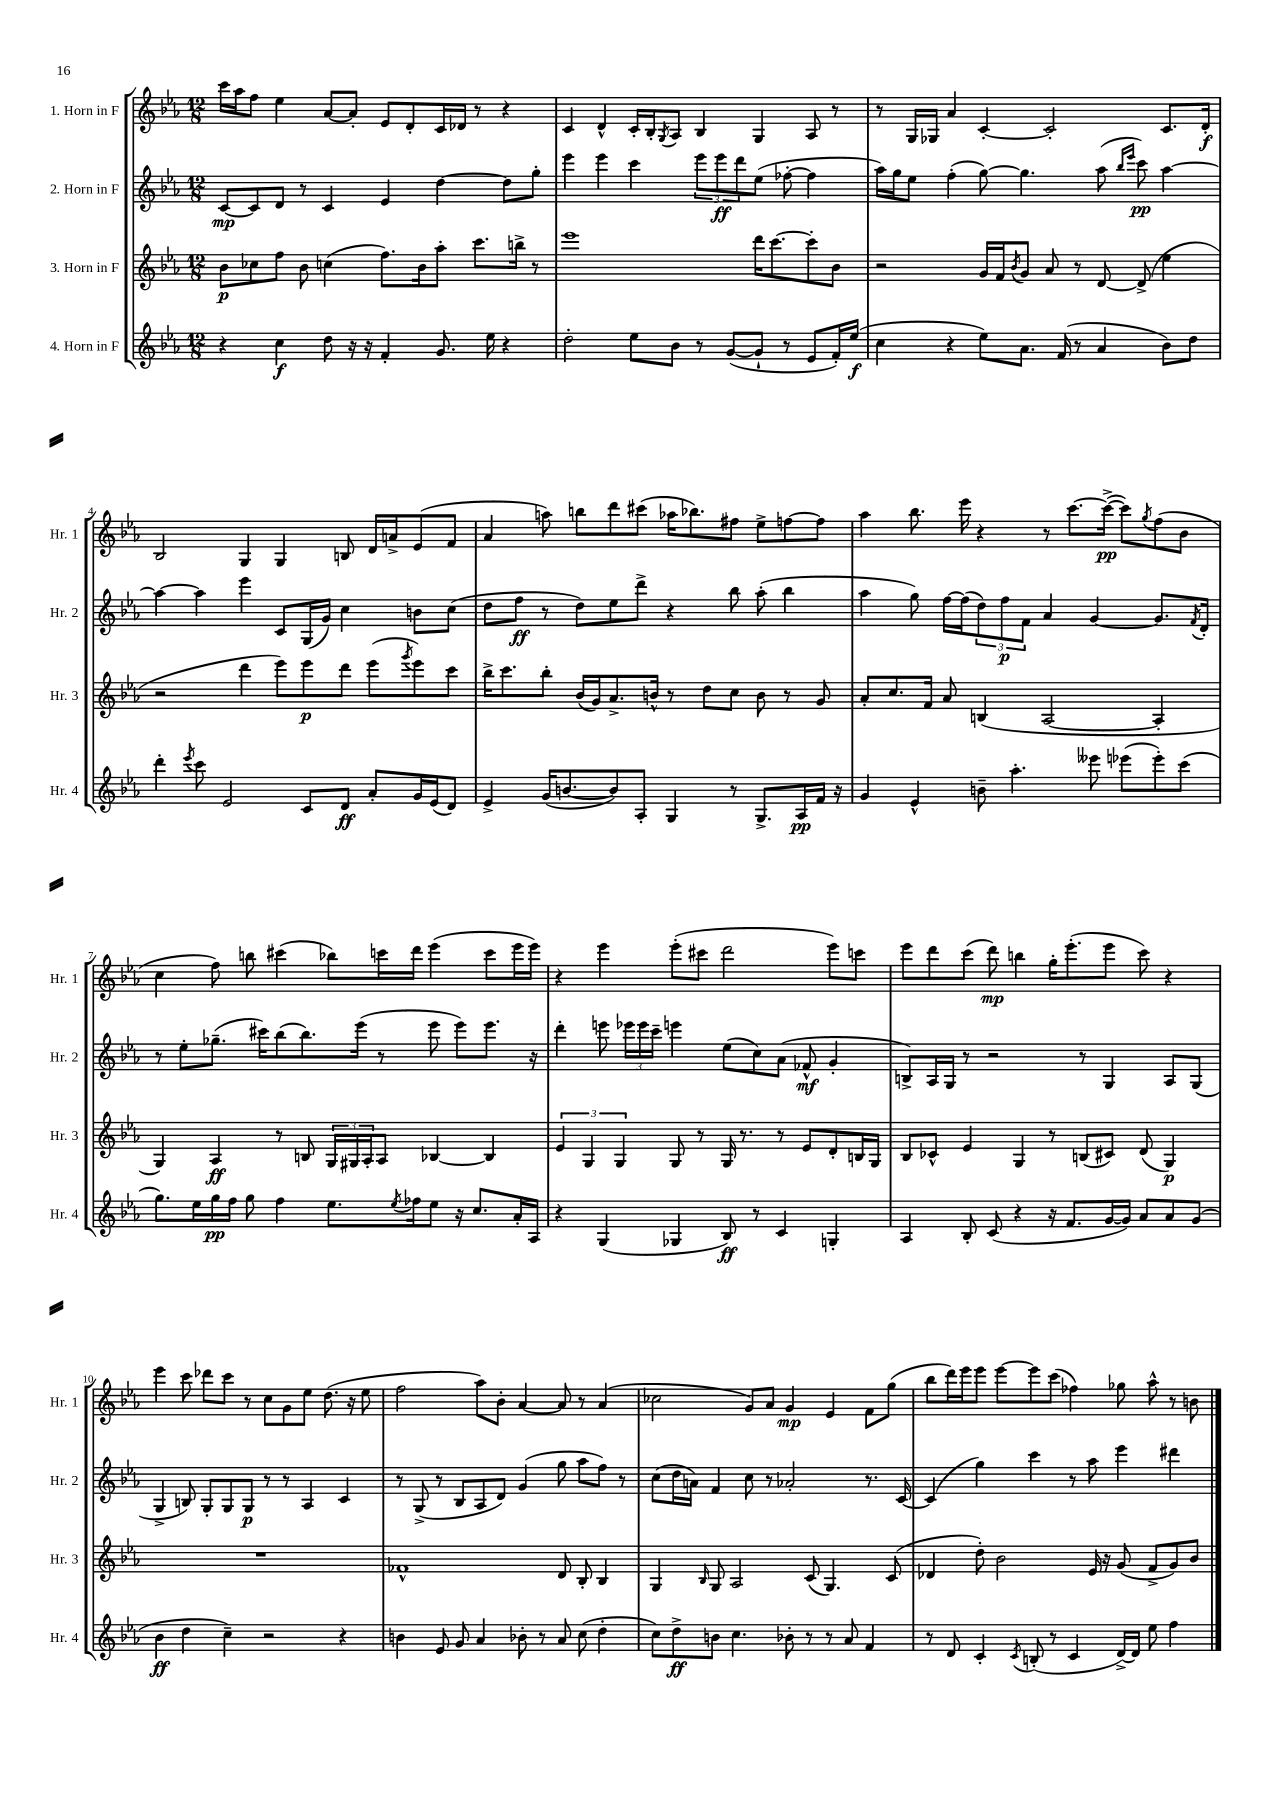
<<
\new StaffGroup <<
\new Staff = "s0" \with { instrumentName = "1. Horn in F" shortInstrumentName = "Hr. 1" } {
    \clef treble \key ees \major \numericTimeSignature \time 12/8
    c'''16 aes''16 f''8 ees''4 aes'8~ aes'8-. ees'8 d'8-. c'16 des'16 r8 r4 |
    c'4 d'4-^ c'16-. bes16-. \acciaccatura { g8 } aes8 bes4 g4 aes8 r8 |
    r8 g16 ges16 aes'4 c'4~-. c'2-. c'8. d'16-.\f |
    bes2 g4 g4 b8 d'16 a'16-> ees'8( f'8 |
    aes'4 a''8) b''8 d'''8 cis'''8( aes''16 bes''8.) fis''8 ees''8-> f''8~ f''8 |
    aes''4 bes''8. ees'''16 r4 r8 c'''8.~ c'''16~->\pp( c'''8) \acciaccatura { g''8 } f''8( bes'8 |
    c''4 f''8) b''8 cis'''4( bes''8) c'''16 d'''16 ees'''4( c'''8 ees'''16 ees'''16) |
    r4 ees'''4 ees'''8-.( cis'''8 d'''2 ees'''8) c'''8 |
    ees'''8 d'''8 c'''8( d'''8\mp) b''4 g''16-. ees'''8.-.( ees'''8 c'''8) r4 |
    ees'''4 c'''8 des'''8 c'''8 r8 c''8 g'8 ees''8 d''8.( r16 ees''8 |
    f''2 aes''8) bes'8-. aes'4~ aes'8 r8 aes'4( |
    ces''2 g'8) aes'8 g'4\mp ees'4 f'8 g''8( |
    bes''8 d'''16) ees'''16 ees'''8 ees'''8~ ees'''8 c'''8( fes''4) ges''8 aes''8-^ r8 b'8 \bar "|." |
}
\new Staff = "s1" \with { instrumentName = "2. Horn in F" shortInstrumentName = "Hr. 2" } {
    \clef treble \key ees \major \numericTimeSignature \time 12/8
    c'8~\mp c'8 d'8 r8 c'4 ees'4 d''4~ d''8 g''8-. |
    ees'''4 ees'''4 c'''4 \tuplet 3/2 { ees'''8 ees'''8\ff d'''8 } ees''8( fes''8~-. fes''4 |
    aes''16) g''16 ees''8 f''4-.( g''8~) g''4. aes''8( \grace { bes''16 ees'''16 } c'''8\pp) aes''4~ |
    aes''4~ aes''4 ees'''4 c'8 g16( g'16) c''4 b'8 c''8( |
    d''8 f''8\ff r8 d''8) ees''8 d'''8-> r4 bes''8 aes''8-.( bes''4 |
    aes''4 g''8) f''16~ f''16( \tuplet 3/2 { d''8) f''8\p f'8 } aes'4 g'4~ g'8. \acciaccatura { f'8 } d'16-. |
    r8 ees''8-. ges''8.--( cis'''16) bes''8( bes''8.) ees'''16( r8 ees'''8 ees'''8) ees'''8. r16 |
    d'''4-. e'''8 \tuplet 3/2 { ees'''16 ees'''16 c'''16-- } e'''4 ees''8( c''8) aes'8( fes'8-^\mf g'4-. |
    b8->) aes16 g16 r8 r2 r8 g4 aes8 g8( |
    g4-> b8) g8-. g8 g8\p r8 r8 aes4 c'4 |
    r8 g8->( r8 bes8 aes8 d'8) g'4( g''8 aes''8 f''8) r8 |
    c''8( d''16 a'16) f'4 c''8 r8 aes'2-. r8. c'16~ |
    c'4( g''4) c'''4 r8 aes''8 ees'''4 dis'''4 \bar "|." |
}
\new Staff = "s2" \with { instrumentName = "3. Horn in F" shortInstrumentName = "Hr. 3" } {
    \clef treble \key ees \major \numericTimeSignature \time 12/8
    bes'8\p ces''8 f''8 bes'8 c''4( f''8.) bes'16 aes''8-. c'''8. b''16-> r8 |
    ees'''1 d'''16 c'''8.~ c'''8-. bes'8 |
    r2 g'16 f'16 \acciaccatura { bes'8 } g'8 aes'8 r8 d'8~ d'8->( ees''4 |
    r2 d'''4 ees'''8) ees'''8\p d'''8 ees'''8( \acciaccatura { g'''8 } ees'''8) c'''8 |
    bes''16-> c'''8. bes''8-. bes'16( g'16) aes'8.-> b'16-^ r8 d''8 c''8 b'8 r8 g'8 |
    aes'8-. c''8. f'16 aes'8 b4( aes2~ aes4-. |
    g4) aes4\ff r8 b8 \tuplet 3/2 { g16 gis16 aes16-. } aes8 bes4~ bes4 |
    \tuplet 3/2 { ees'4 g4 g4 } g8 r8 g16 r8. r8 ees'8 d'8-. b16 g16 |
    bes8 ces'8-^ ees'4 g4 r8 b8( cis'8) d'8( g4\p) |
    R1. |
    fes'1-^ d'8 bes8-. bes4 |
    g4 \grace { bes16 } g8 aes2 c'8( g4.) c'8( |
    des'4 d''8-.) bes'2 ees'16 r16 g'8( f'8-> g'8) bes'8 \bar "|." |
}
\new Staff = "s3" \with { instrumentName = "4. Horn in F" shortInstrumentName = "Hr. 4" } {
    \clef treble \key ees \major \numericTimeSignature \time 12/8
    r4 c''4\f d''8 r16 r16 f'4-. g'8. ees''16 r4 |
    d''2-. ees''8 bes'8 r8 g'8~( g'8-! r8 ees'8 f'16-.) ees''16\f( |
    c''4 r4 ees''8) aes'8. f'16( r8 aes'4 bes'8) d''8 |
    d'''4-. \acciaccatura { ees'''8 } c'''8 ees'2 c'8 d'8\ff aes'8-. g'16 ees'16( d'8) |
    ees'4-> g'16( b'8.~ b'8) aes8-. g4 r8 g8.-> aes16\pp f'16 r16 |
    g'4 ees'4-^ b'8-- aes''4.-. eeses'''8 ees'''8( ees'''8-.) c'''8( |
    g''8.) ees''16 g''16\pp f''16 g''8 f''4 ees''8. \acciaccatura { ees''8 } fes''16 ees''8 r16 c''8. aes'16-. aes16 |
    r4 g4( ges4 bes8\ff) r8 c'4 g4-. |
    aes4 bes8-. c'8( r4 r16 f'8. g'16~ g'16) aes'8 aes'8 g'8( |
    bes'4\ff d''4 c''4--) r2 r4 |
    b'4 ees'8 g'8 aes'4 bes'8-. r8 aes'8 c''8( d''4-. |
    c''8) d''8->\ff b'8 c''4. bes'8-. r8 r8 aes'8 f'4 |
    r8 d'8 c'4-. \acciaccatura { c'8 } b8-.( r8 c'4 d'16~->) d'16 ees''8 f''4 \bar "|." |
}
>>
>>
